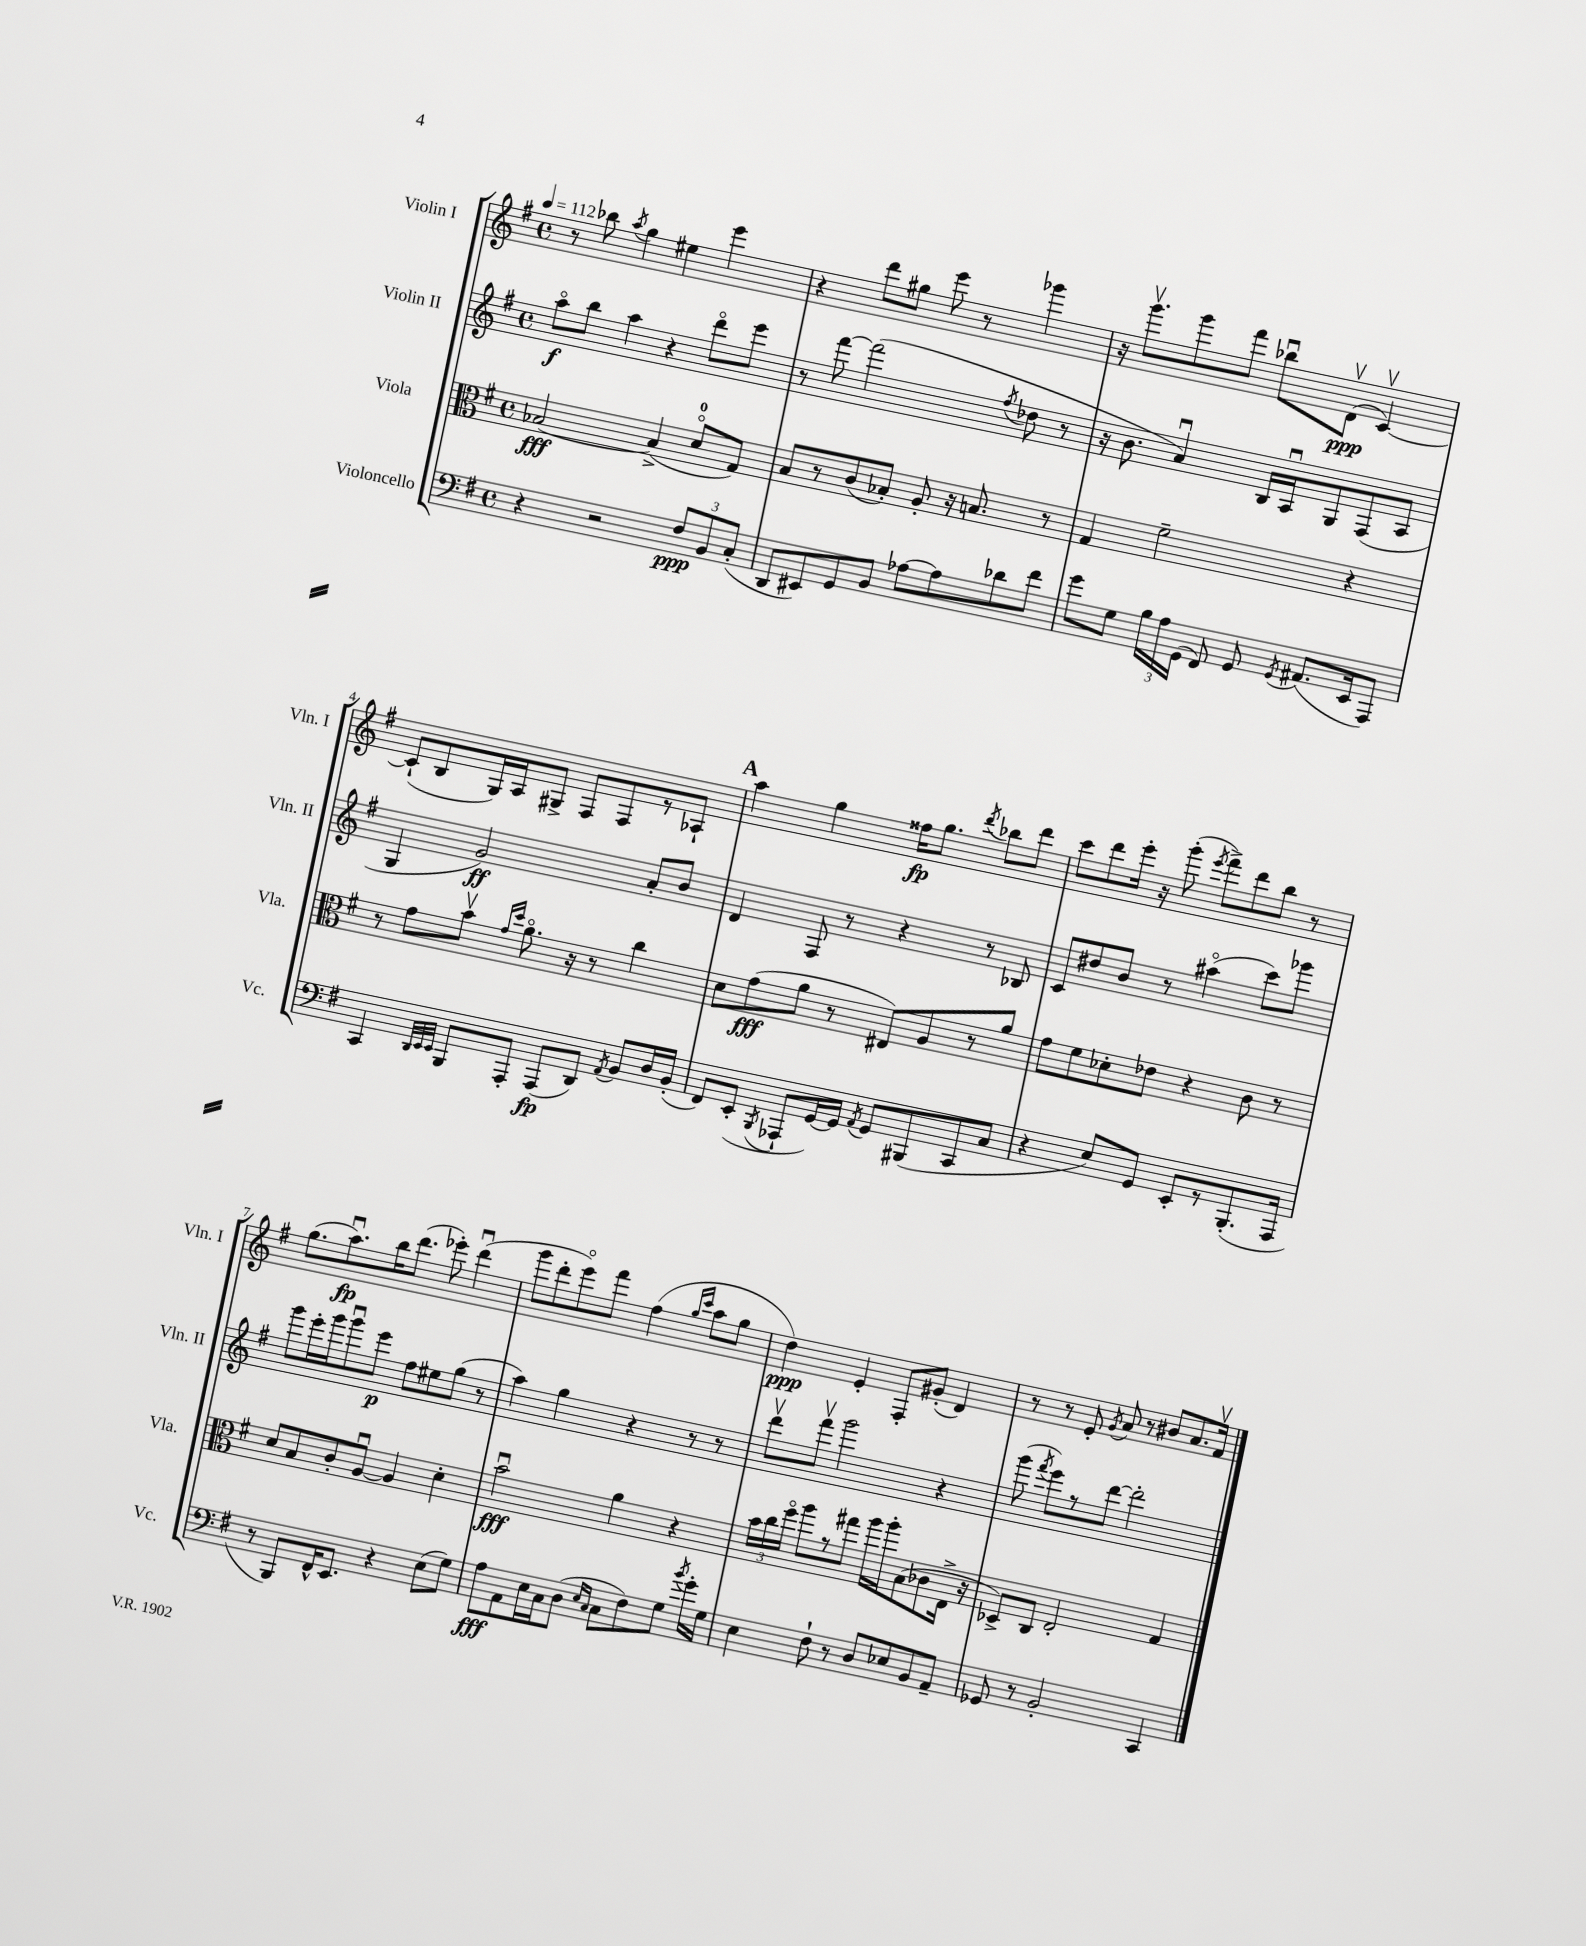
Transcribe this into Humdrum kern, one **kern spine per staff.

**kern	**kern	**kern	**kern
*staff4	*staff3	*staff2	*staff1
*clefF4	*clefC3	*clefG2	*clefG2
*k[f#]	*k[f#]	*k[f#]	*k[f#]
*M4/4	*M4/4	*M4/4	*M4/4
*met(c)	*met(c)	*met(c)	*met(c)
*MM112	*MM112	*MM112	*MM112
4r	[2B-	8aao	8r
.	.	8bb	8bb-
.	.	.	8qaa
2r	.	4aa	4gg
.	(4B-^]	4r	4ee#
12F#	8do	8dddo	4eee
12BB	.	.	.
.	8G)	8eee	.
(12C'	.	.	.
=	=	=	=
8DD	8B	8r	4r
8EE#)	8r	[8fff#	.
8GG	(8c	(2fff#]	8ddd
8BB	8B-')	.	8gg#
[8A-	8A'	.	8eee
8A-]	16r	.	8r
.	8.B	.	.
.	.	8qff#	.
8d-	.	8dd-	4ggg-
8f#	8r	8r	.
=	=	=	=
8g	4G	16r	16r
.	.	8.b	8.gggv
8G	.	.	.
24B	2f#~	4au)	8ggg
24A	.	.	.
(24GG	.	.	.
8FF#)	.	.	8fff#
8GG	.	16B	8bb-u
.	.	16Au	.
8qGG	.	.	.
(8.AA#	.	8G	(8dv
.	4r	(8F#	[4cv)
16EE	.	.	.
8AAA)	.	8A	.
=	=	=	=
4CC	8r	4G	(8c`]
.	8g	.	8B
32qqDD	.	.	.
32qqEE	.	.	.
32qqEE	.	.	.
8BBB	8bv	2g)	16G)
.	.	.	16A
.	16qqg	.	.
.	16qqdd	.	.
8AAA'	8.ao	.	8G#^
(8AAA	.	.	8F#
.	16r	.	.
8DD)	8r	.	8F#
8qAA	.	.	.
8BB	4cc	8a'	8r
16D	.	8b	8A-`
(16BB'	.	.	.
=	=	=	=
8FF#)	8d	4d	4aa
(8EE'	(8g	.	.
8qBBB	.	.	.
8AAA-`	8a	8F#	4gg
[16GG)	8r	8r	.
16GG]	.	.	.
8qAA	.	.	.
8GG	8E#)	4r	16ff##
.	.	.	8.gg
(8BBB#	8A	.	.
.	.	.	8qddd
8CC	8r	8r	8bb-
8C	8a	8B-	8ddd
=	=	=	=
4r	8g	8c	8ccc
.	8f#	8dd#	8ddd
8E)	8d-'	8b	16eee'
.	.	.	16r
8GG	8e-	8r	(8ggg'
.	.	.	8qeee
8EE'	4r	(4aa#o	8fff#^)
8r	.	.	8ddd
(8.BBB'	8c	8ccc)	8bb
.	8r	8ggg-	8r
16AAA	.	.	.
=	=	=	=
8r	8d	8ggg	(8.gg
8BBB)	8B	16eee'	.
.	.	16ggg	8.aau)
16FF#^^	8c'	8gggu	.
8.EE	.	.	.
.	[8Au	8eee	16bb
.	.	.	(8.ddd
4r	4A]	8ff#	.
.	.	8ee#	8eee-')
(8E	4d'	(8gg	(4dddu
8G)	.	8r	.
=	=	=	=
8A	2bu	4aa)	8ggg
8AA	.	.	8ddd'
16E	.	4gg	8eeeo)
16C	.	.	.
(8D	.	.	8fff#
16qqE	.	.	.
16qqC	.	.	.
8C	4a	4r	(4ff#
8F#)	.	.	.
.	.	.	16qqgg
.	.	.	16qqccc
8G	4r	8r	8aa
8qb	.	.	.
16g'	.	8r	8gg
16G	.	.	.
=	=	=	=
4E	24b	8dddv	4dd)
.	24cc	.	.
.	24ff#o	.	.
.	8aa	8fff#v	.
8F#`	8r	2ggg	4e'
8r	8gg#	.	.
8D	16aa	.	8F#'
.	16aa'	.	.
8E-	(8B	.	(8g#'
8BB	8c-	4r	4d)
8AA~	16E^	.	.
.	16r	.	.
=	=	=	=
8GG-	8D-^)	(8ggg	8r
.	.	8qfff#	.
8r	8C	8eee)	8r
2BB'	2E'	8r	8e'
.	.	.	8qg
.	.	[8ddd	8a
.	.	2ddd']	8r
.	.	.	8b#
4CC	4G	.	8.a
.	.	.	16f#v
==	==	==	==
*-	*-	*-	*-
